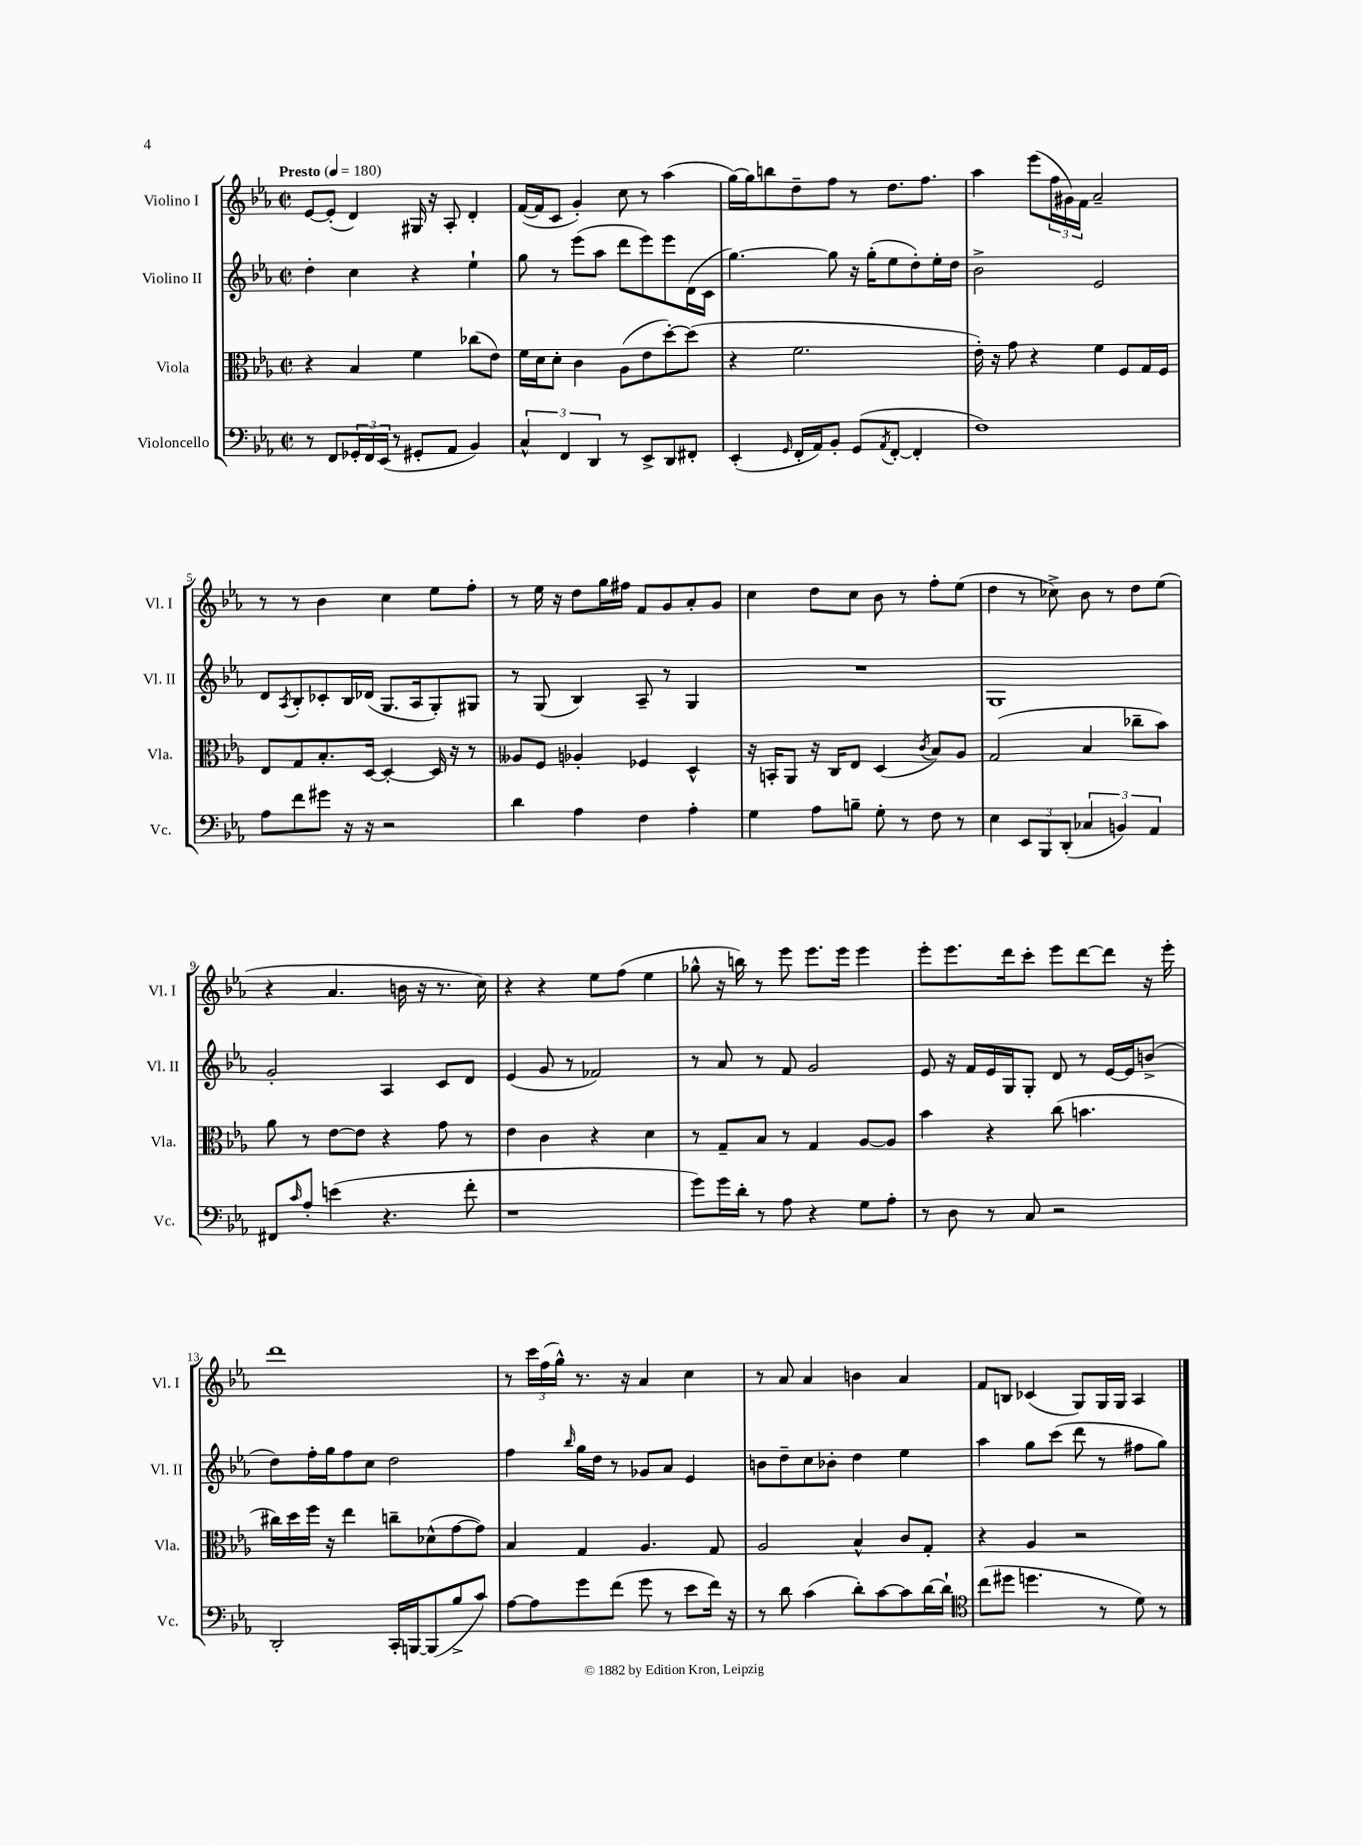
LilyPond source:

<<
\new StaffGroup <<
\new Staff = "s0" \with { instrumentName = "Violino I" shortInstrumentName = "Vl. I" } {
    \clef treble \key ees \major \defaultTimeSignature \time 2/2 \tempo "Presto" 4 = 180
    ees'8~ ees'8-.( d'4) gis16 r16 aes8-. d'4-. |
    f'16~( f'16 c'8 g'4-.) c''8 r8 aes''4( |
    g''16~) g''16 b''8 d''8-- f''8 r8 d''8. f''8. |
    aes''4 ees'''8( \tuplet 3/2 { f''16 gis'16) f'16 } aes'2-- |
    r8 r8 bes'4 c''4 ees''8 f''8-. |
    r8 ees''16 r16 d''8 g''16 fis''16 f'8 g'8 aes'8-. g'8 |
    c''4 d''8 c''8 bes'8 r8 f''8-. ees''8( |
    d''4 r8 ces''8->) bes'8 r8 d''8 ees''8( |
    r4 aes'4. b'16 r16 r8. c''16) |
    r4 r4 ees''8 f''8( ees''4 |
    ges''8-^ r16 b''16) r8 ees'''8 ees'''8. ees'''16 ees'''4 |
    ees'''8-. ees'''8. d'''16 c'''8-. ees'''8 d'''8~ d'''8 r16 ees'''16-. |
    d'''1 |
    r8 \tuplet 3/2 { c'''16 f''16( g''16-^) } r8. r16 aes'4 c''4 |
    r8 aes'8 aes'4 b'4 aes'4 |
    f'8 b8 ces'4( g8) g16 g16 aes4 \bar "|." |
}
\new Staff = "s1" \with { instrumentName = "Violino II" shortInstrumentName = "Vl. II" } {
    \clef treble \key ees \major \defaultTimeSignature \time 2/2
    d''4-. c''4 r4 ees''4-! |
    g''8 r8 ees'''8( aes''8 d'''8 ees'''8) ees'''8 d'16( c'16 |
    g''4.~) g''8 r16 g''16-.( ees''8 d''8-.) ees''16-. d''16 |
    bes'2-> ees'2 |
    d'8 \acciaccatura { aes8 } bes8-. ces'8-. bes16 des'16( g8. aes16 g8-.) gis8 |
    r8 g8( bes4) aes8-- r8 g4 |
    R1 |
    g1 |
    g'2-. aes4 c'8 d'8 |
    ees'4( g'8 r8 fes'2) |
    r8 aes'8 r8 f'8 g'2 |
    ees'8 r16 f'16 ees'16 g16 g8-. d'8 r8 ees'16~ ees'16 b'8->( |
    d''8) f''16-. g''16 f''8 c''8 d''2 |
    f''4 \grace { bes''16 } g''16 d''16 r8 ges'8 aes'8 ees'4 |
    b'8 d''8-- c''8 bes'8-. d''4 ees''4 |
    aes''4 g''8 c'''8( d'''8 r8 fis''8 g''8) \bar "|." |
}
\new Staff = "s2" \with { instrumentName = "Viola" shortInstrumentName = "Vla." } {
    \clef alto \key ees \major \defaultTimeSignature \time 2/2
    r4 bes4 f'4 ces''8( ees'8) |
    f'16 d'16 d'8-. c'4 aes8( ees'8 d''8~-.) d''8( |
    r4 f'2. |
    ees'16-.) r16 g'8 r4 f'4 f8 g16 f16 |
    ees8 g8 bes8.-. d16~ d4~-. d16 r16 r8 |
    aeses8 f8 aes4-. fes4 d4-^ |
    r16 b,16-. aes,8 r16 c16 ees8 d4( \acciaccatura { c'8 } bes8) aes8 |
    g2( bes4 ces''8-- bes'8) |
    aes'8 r8 ees'8~ ees'8 r4 g'8 r8 |
    ees'4 c'4 r4 d'4 |
    r8 g8-- bes8 r8 g4 aes8~ aes8 |
    bes'4 r4 c''8( b'4. |
    cis''16) d''16 f''16 r16 ees''4 c''8-- des'8-^( g'8~ g'8) |
    bes4 g4 aes4. g8 |
    aes2 bes4-^ c'8 g8-. |
    r4 aes4 r2 \bar "|." |
}
\new Staff = "s3" \with { instrumentName = "Violoncello" shortInstrumentName = "Vc." } {
    \clef bass \key ees \major \defaultTimeSignature \time 2/2
    r8 f,8 \tuplet 3/2 { ges,16-. f,16 ees,16( } r8 gis,8-. aes,8 bes,4) |
    \tuplet 3/2 { c4-^ f,4 d,4 } r8 ees,8-> d,8 fis,8-. |
    ees,4-.( \grace { g,16 } f,16-. aes,16) bes,8-. g,8( \acciaccatura { aes,8 } f,8~-. f,4-. |
    f1) |
    aes8 f'8 gis'8 r16 r16 r2 |
    d'4 aes4 f4 aes4-. |
    g4 aes8 b8-- g8-. r8 f8 r8 |
    ees4 \tuplet 3/2 { ees,8 bes,,8 d,8-.( } \tuplet 3/2 { ces4 b,4) aes,4 } |
    fis,8 \grace { c'16 } aes8-. e'4( r4. f'8-. |
    r1 |
    g'8) g'16 d'16-. r8 aes8 r4 g8 aes8-. |
    r8 d8 r8 c8 r2 |
    d,2-. c,16-. b,,16~ b,,8( bes8-> c'8) |
    aes8~ aes8 g'8 f'8( g'8 r8 ees'8 f'16) r16 |
    r8 d'8 c'4( d'8-.) c'8~ c'8 d'16~ d'16-! |
    \clef tenor c''8( dis''8 d''4. r8 d'8) r8 \bar "|." |
}
>>
>>
